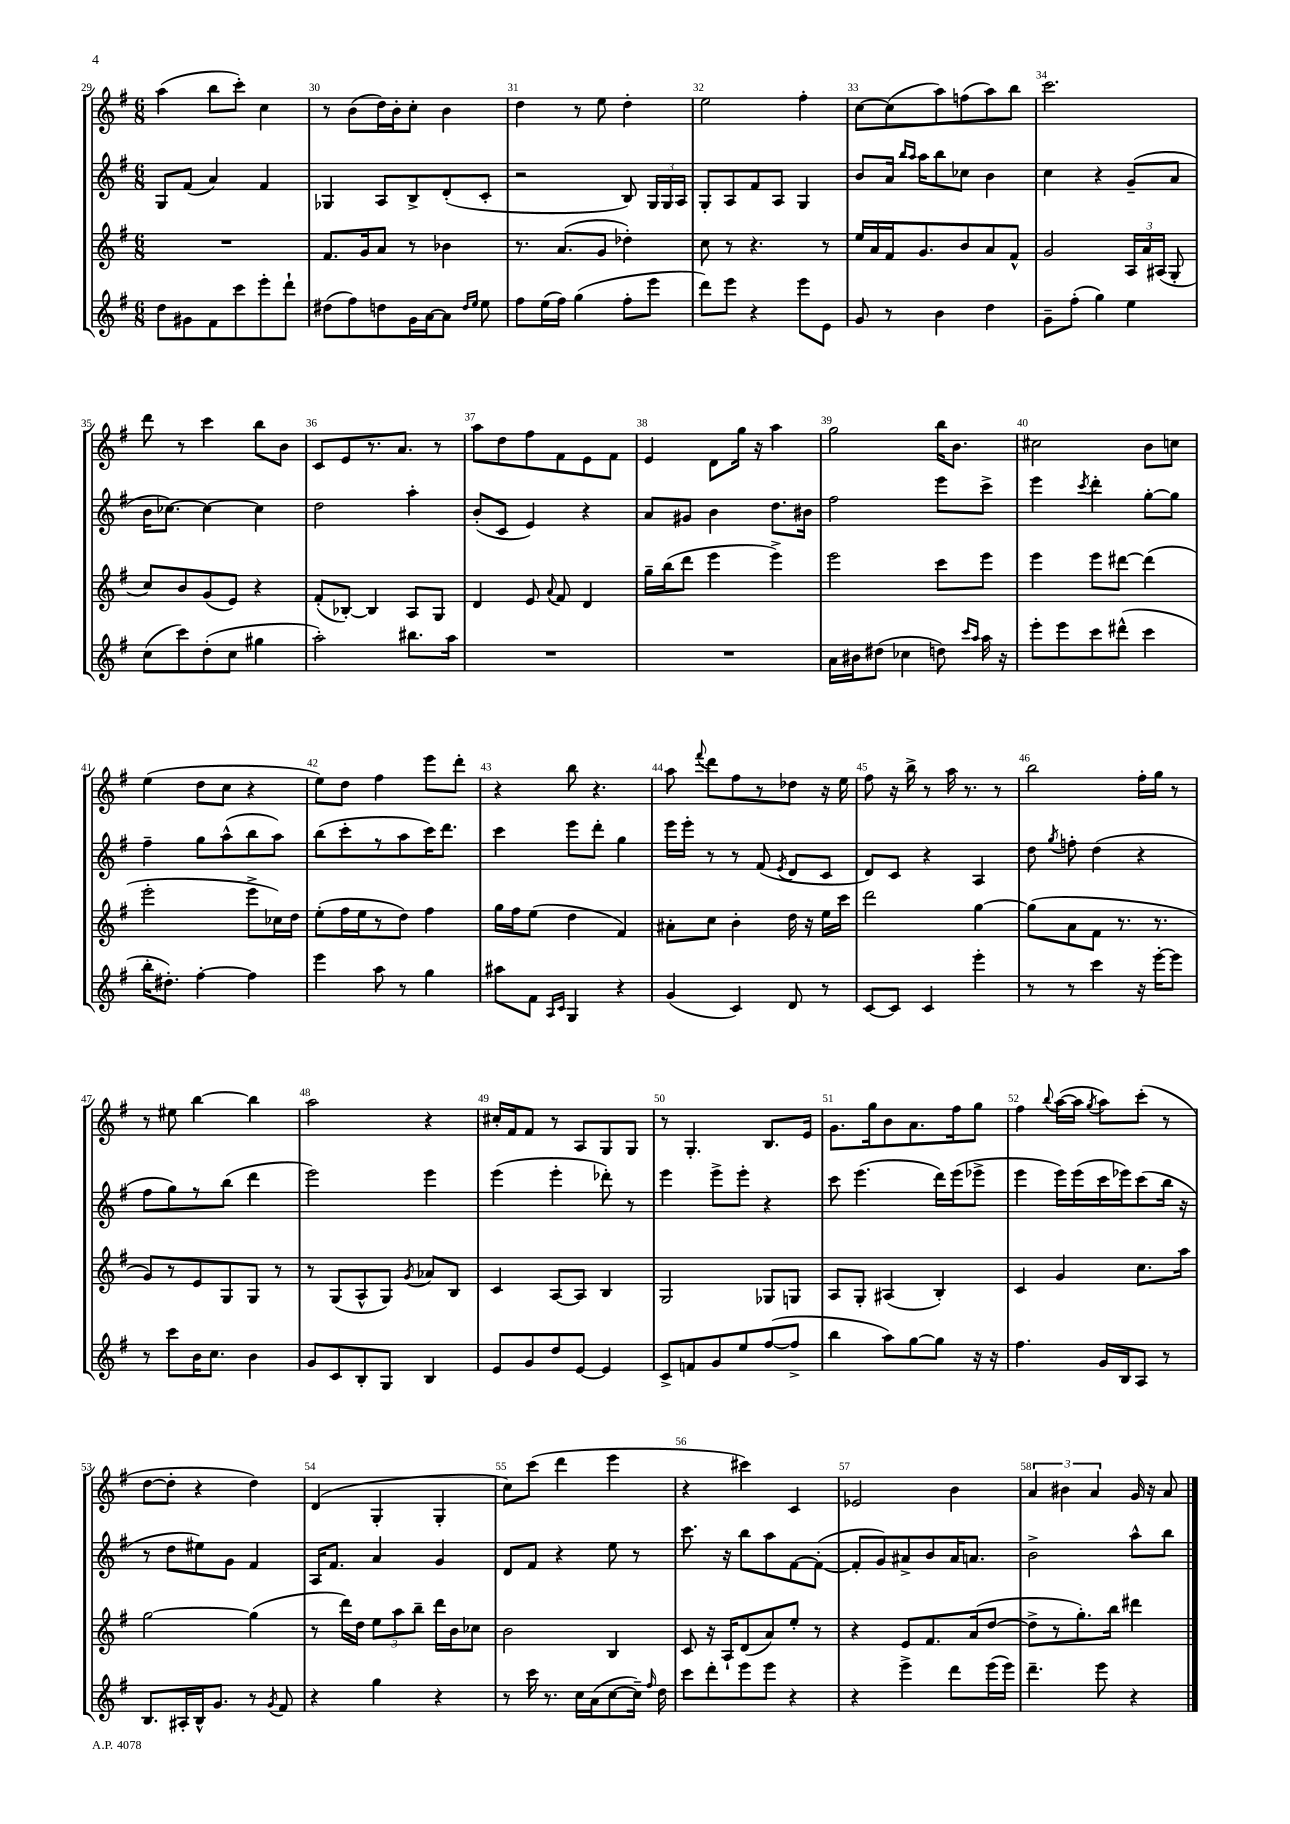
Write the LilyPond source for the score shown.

<<
\new StaffGroup <<
\new Staff = "s0" {
    \clef treble \key g \major \numericTimeSignature \time 6/8
    \autoBeamOff a''4( b''8[ c'''8]-.) c''4 |
    r8 b'8[( d''16) b'16-. c''8]-. b'4 |
    d''4 r8 e''8 d''4-. |
    e''2 fis''4-. |
    c''8[~ c''8( a''8) f''8( a''8) b''8] |
    c'''2. |
    d'''8 r8 c'''4 b''8[ b'8] |
    c'8[ e'8 r8. a'8.] r8 |
    a''8[ d''8 fis''8 fis'8 e'8 fis'8] |
    e'4 d'8[ g''16] r16 a''4 |
    g''2 b''16[ b'8.] |
    cis''2 b'8[ c''8] |
    e''4( d''8[ c''8] r4 |
    e''8[) d''8] fis''4 e'''8[ d'''8]-. |
    r4 b''8 r4. |
    a''8 \appoggiatura { fis'''8 } d'''8[ fis''8 r8 des''8] r16 e''16 |
    fis''8 r16 b''16-> r8 a''16 r8. r8 |
    b''2 fis''16[-. g''16] r8 |
    r8 eis''8 b''4~ b''4 |
    a''2 r4 |
    cis''16[-. fis'16 fis'8] r8 a8[ g8 g8] |
    r8 g4.-. b8.[ e'16] |
    g'8.[ g''16 b'8 a'8. fis''16 g''8] |
    fis''4 \appoggiatura { b''8 } a''16[~( a''16] \acciaccatura { g''8 } a''8[) c'''8]-.( r8 |
    d''8[~ d''8]-. r4 d''4) |
    d'4( g4-. g4-. |
    c''8[) c'''8]( d'''4 e'''4 |
    r4 cis'''4) c'4 |
    ees'2 b'4 |
    \tuplet 3/2 { a'4 bis'4 a'4 } g'16 r16 a'8 \bar "|." |
}
\new Staff = "s1" {
    \clef treble \key g \major \numericTimeSignature \time 6/8
    \autoBeamOff g8[ fis'8]( a'4) fis'4 |
    ges4 a8[ b8-> d'8-.( c'8]-. |
    r2 b8) \tuplet 3/2 { g16[ g16 a16] } |
    g8[-. a8 fis'8 a8] g4 |
    b'8[ a'16] \grace { b''16[ a''16] } a''16[ b''8 ces''8] b'4 |
    c''4 r4 g'8[--( a'8] |
    b'16[ ces''8.]~) ces''4~ ces''4 |
    d''2 a''4-. |
    b'8[-.( c'8] e'4) r4 |
    a'8[ gis'8] b'4 d''8.[ bis'16] |
    fis''2 e'''8[ c'''8]-> |
    e'''4 \acciaccatura { c'''8 } d'''4-. g''8[~-. g''8] |
    fis''4-- g''8[ a''8-^( b''8 a''8]) |
    b''8[( c'''8-. r8 a''8 c'''16) d'''8.] |
    c'''4 e'''8[ d'''8]-. g''4 |
    e'''16[ e'''16]-. r8 r8 fis'8( \acciaccatura { e'8 } d'8[ c'8] |
    d'8[) c'8] r4 a4 |
    d''8 \acciaccatura { g''8 } f''8-. d''4( r4 |
    fis''8[ g''8) r8 b''8]( d'''4 |
    e'''2) e'''4 |
    e'''4( e'''4-. des'''8-.) r8 |
    e'''4 e'''8[-> e'''8]-. r4 |
    c'''8 e'''4.( d'''16[) e'''16( ees'''8]-> |
    e'''4 e'''16[) e'''16( c'''16 ees'''16) c'''8( b''16] r16 |
    r8 d''8[ eis''8) g'8] fis'4 |
    a16[ fis'8.] a'4 g'4 |
    d'8[ fis'8] r4 e''8 r8 |
    c'''8. r16 b''8[ a''8 fis'8~ fis'8]~-.( |
    fis'8[-. g'8) ais'8-> b'8 ais'16 a'8.] |
    b'2-> a''8[-^ b''8] \bar "|." |
}
\new Staff = "s2" {
    \clef treble \key g \major \numericTimeSignature \time 6/8
    \autoBeamOff R2. |
    fis'8.[ g'16 a'8] r8 bes'4 |
    r8. a'8.[( g'8] des''4-.) |
    c''8 r8 r4. r8 |
    e''16[ a'16 fis'16 g'8. b'8 a'8 fis'8]-^ |
    g'2 \tuplet 3/2 { a16[ a'16 ais16]( } g8-. |
    c''8[) b'8 g'8( e'8]) r4 |
    fis'8[-.( bes8]~-.) bes4 a8[ g8] |
    d'4 e'8 \appoggiatura { a'8 } fis'8 d'4 |
    g''16[-- b''16( d'''8] e'''4 e'''4->) |
    e'''2 c'''8[ e'''8] |
    e'''4 e'''8[ dis'''8]~ dis'''4( |
    e'''2-. e'''8[-> ces''16) d''16] |
    e''8[-.( fis''16 e''16 r8 d''8]) fis''4 |
    g''16[ fis''16 e''8]( d''4 fis'4) |
    ais'8[-. c''8] b'4-. d''16 r16 e''16[ c'''16] |
    d'''2 g''4~ |
    g''8[( a'8 fis'8] r8. r8. |
    g'8[) r8 e'8 g8 g8] r8 |
    r8 g8[( a8-^ g8]) \acciaccatura { g'8 } aes'8[ b8] |
    c'4 a8[~ a8] b4 |
    g2 ges8[ g8] |
    a8[ g8]-. ais4( b4-.) |
    c'4 g'4 c''8.[ a''16] |
    g''2~ g''4( |
    r8 d'''16[) d''16] \tuplet 3/2 { e''8[ a''8 b''8]-- } d'''16[ b'16 ces''8] |
    b'2 b4 |
    c'8 r16 a16[-! d'8( a'8) e''8]-. r8 |
    r4 e'8[ fis'8. a'16( d''8]~ |
    d''8[-> r8 g''8.-.) b''16] dis'''4 \bar "|." |
}
\new Staff = "s3" {
    \clef treble \key g \major \numericTimeSignature \time 6/8
    \autoBeamOff d''8[ gis'8 fis'8 c'''8 e'''8-. d'''8]-! |
    dis''8[( fis''8) d''8 g'16 a'16~ a'8] \grace { d''16[ e''16] } e''8 |
    fis''8[ e''16( fis''16]) g''4( fis''8[-. e'''8] |
    d'''8[) e'''8] r4 e'''8[ e'8] |
    g'8 r8 b'4 d''4 |
    g'8[-- fis''8]-.( g''4) e''4 |
    c''8[( c'''8) d''8-.( c''8] gis''4 |
    a''2-.) bis''8.[ a''16] |
    R2. |
    R2. |
    a'16[ bis'16 dis''8]( ces''4 d''8) \grace { c'''16[ a''16] } a''16 r16 |
    e'''8[-. e'''8 c'''8 dis'''8]-^( c'''4 |
    b''16[-. dis''8.]-.) fis''4~-. fis''4 |
    e'''4 a''8 r8 g''4 |
    ais''8[ fis'8] \grace { a16[ c'16] } g4 r4 |
    g'4( c'4) d'8 r8 |
    c'8[~ c'8] c'4 e'''4-. |
    r8 r8 c'''4 r16 e'''16[~-. e'''8] |
    r8 c'''8[ b'16 c''8.] b'4 |
    g'8[ c'8 b8-. g8] b4 |
    e'8[ g'8 d''8 e'8]~ e'4 |
    c'8[-> f'8 g'8 e''8 fis''8~( fis''8]-> |
    b''4 a''8[) g''8~ g''8] r16 r16 |
    fis''4. g'16[ b16 a8] r8 |
    b8.[ ais16-. b16-^ g'8.] r8 \acciaccatura { g'8 } fis'8 |
    r4 g''4 r4 |
    r8 c'''16 r8. c''16[ a'16( c''8~ c''16]--) \grace { fis''16 } d''16 |
    c'''8[ d'''8-. e'''8 e'''8] r4 |
    r4 e'''4-> d'''8[ e'''16( e'''16]) |
    d'''4.-- e'''8 r4 \bar "|." |
}
>>
>>
\layout { \context { \Score currentBarNumber = #29 \override BarNumber.break-visibility = ##(#f #t #t) barNumberVisibility = #all-bar-numbers-visible } }
